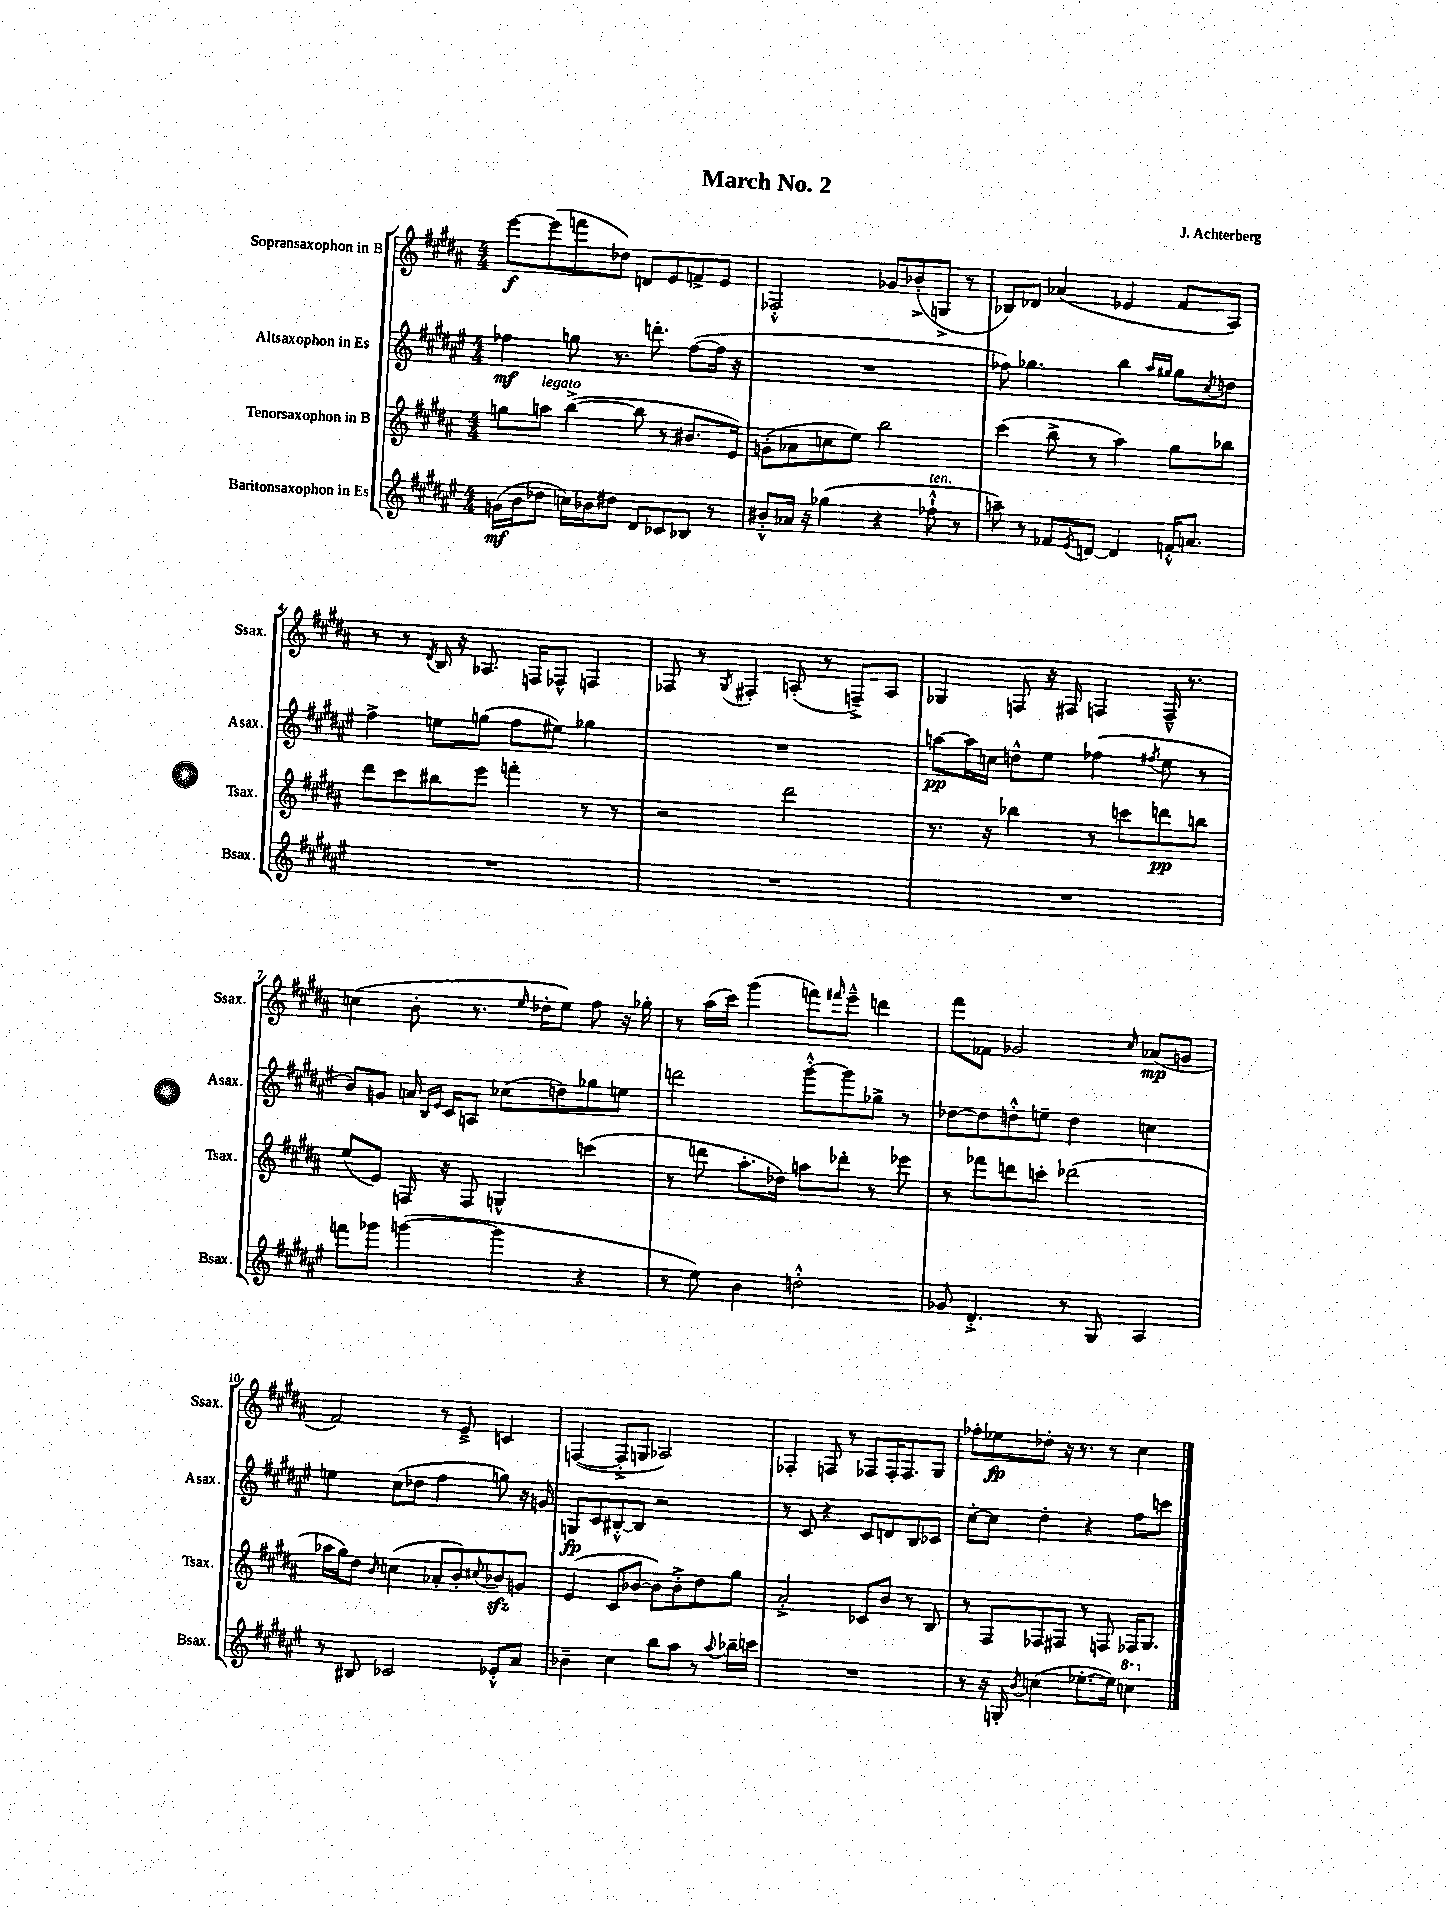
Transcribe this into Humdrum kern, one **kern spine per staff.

**kern	**kern	**kern	**kern
*staff4	*staff3	*staff2	*staff1
*clefG2	*clefG2	*clefG2	*clefG2
*k[f#c#g#d#a#e#]	*k[f#c#g#d#a#]	*k[f#c#g#d#a#e#]	*k[f#c#g#d#a#]
*M4/4	*M4/4	*M4/4	*M4/4
(16g	8gg	4ff-	[8eee
16b	.	.	.
8dd-	8aa	.	(8eee]
16cc)	([4bb^	8gg	8fff
16b-	.	.	.
8dd#	.	8.r	8dd-)
8d#	8bb]	.	8d
.	.	8.ddd'	.
8c-	8r	.	8e
8B-	8.b#	([8ff-	8f^
8r	.	16ff-]	8e
.	16e)	16r	.
=	=	=	=
8b#'^^	(8g'	1r	2F-'^^
16a-	8a-	.	.
16r	.	.	.
(4gg-	8cc	.	.
.	8ee)	.	.
4r	2bb	.	8g-
.	.	.	(8b-'^
8ff-`^^	.	.	8G^
8r	.	.	8r
=	=	=	=
8aa~)	(4ccc#	8ff-)	8B-)
8r	.	4.gg-	8d-
8f-	8bb^	.	(4a-
8qe#	.	.	.
[8d	8r	.	.
4d]	4aa#)	4bb	4e-
.	.	16qqaa#	.
.	.	16qqgg#	.
16f'^^	8gg#	8gg#	8f#
8.a	.	.	.
.	.	8qcc#	.
.	8bb-	8dd	8A#)
=	=	=	=
1r	8ddd#	4ff#^	8r
.	8ccc#	.	8r
.	.	.	8qd#
.	8bb#	8ee	16B
.	.	.	16r
.	8eee	(8gg	8.A-
.	4fff'	8ff#	.
.	.	.	16F
.	.	8ee#)	8F-^^
.	8r	4gg-	4F
.	8r	.	.
=	=	=	=
1r	2r	1r	8F-
.	.	.	8r
.	.	.	8qG#
.	.	.	4F#'
.	2ddd#	.	(8A'
.	.	.	8r
.	.	.	8F~^)
.	.	.	8A
=	=	=	=
1r	8.r	[8aa	4G-
.	.	16aa]	.
.	16r	16cc	.
.	4bb-	8dd^^	8F
.	.	8ee#	16r
.	.	.	16F#
.	8r	(4ff-	4F
.	8ccc	.	.
.	.	8qff#	.
.	8ddd	8ee#	16F~^^
.	.	.	8.r
.	8bb	8r	.
=	=	=	=
8fff	(8ee	8b)	(4cc
8ggg-	8e)	8g	.
([4ggg	16F	16a	8b'
.	.	16qqB	.
.	.	16qqe#	.
.	16r	16c#	.
.	8F	8A	8.r
4ggg]	4G^^	(8cc-	.
.	.	.	16qqee
.	.	.	16dd-'
.	.	8dd)	8ee)
4r	(4ccc	8gg-	8ff#
.	.	8ee	16r
.	.	.	16gg-'
=	=	=	=
8r	8r	2ddd	8r
8ee#)	8ddd	.	(16aa#
.	.	.	16ccc#)
4b	8.aa#'	.	(4ggg#
.	16dd-)	.	.
2dd'^^	8aa	[8ggg#'^^	8fff)
.	.	.	16qqfff#
.	8ddd-'	8ggg#]	8eee~^^
.	8r	8gg-^	4ddd
.	8eee-	8r	.
=	=	=	=
8g-	8r	[8dd-	8fff#
4.d#'^	8fff-	8dd-]	8f-
.	8ddd	8dd'^^	2g-
.	8ccc'	8ee~	.
8r	(2ddd-	4dd	.
8G#	.	.	.
.	.	.	16qqcc#
4A#	.	4cc	(8a-
.	.	.	8g
=	=	=	=
8r	16aa-	4ee	2f#)
.	16gg#)	.	.
8B#	8dd#	.	.
.	16qqb	.	.
2c-	(4cc	(8cc#	.
.	.	8dd-	.
.	8a-'	4ff#	8r
.	8b')	.	8e~^
.	8qqcc#	.	.
8e-'^^	8b-	8gg)	4c
8a#	8g	16r	.
.	.	16g	.
=	=	=	=
4b-~	(4e	8G	([4F
.	.	8c#	.
4cc#	8c#	[8B#'^^	8F'^]
.	[8b-	8B#]	8G
8bb	8b-])	2r	2A-)
8aa#	8b-'^	.	.
8r	8dd#	.	.
8qqaa#	.	.	.
16bb-~	8gg#	.	.
16ccc	.	.	.
=	=	=	=
1r	2a#'^	8r	4F-'
.	.	8c#	.
.	.	4r	8F
.	.	.	8r
.	8c-	8c#	8F-
.	8b	8d	16F-'
.	.	.	8.F-
.	8r	8B	.
.	8B	8c-	8G#
=	=	=	=
8r	8r	[8cc#'	8ff-'
16r	8F#	8cc#]	8ee-
16G'	.	.	.
8qb	.	.	.
(4cc	8F-	4dd#'	8dd-'
.	8F#	.	16r
.	.	.	8.r
[8.ee-'	8r	4r	.
.	8F	.	8r
16ee-])	.	.	.
4ccc	16F-	8ff#	4cc#
.	8.G#	.	.
.	.	8ccc	.
==	==	==	==
*-	*-	*-	*-
